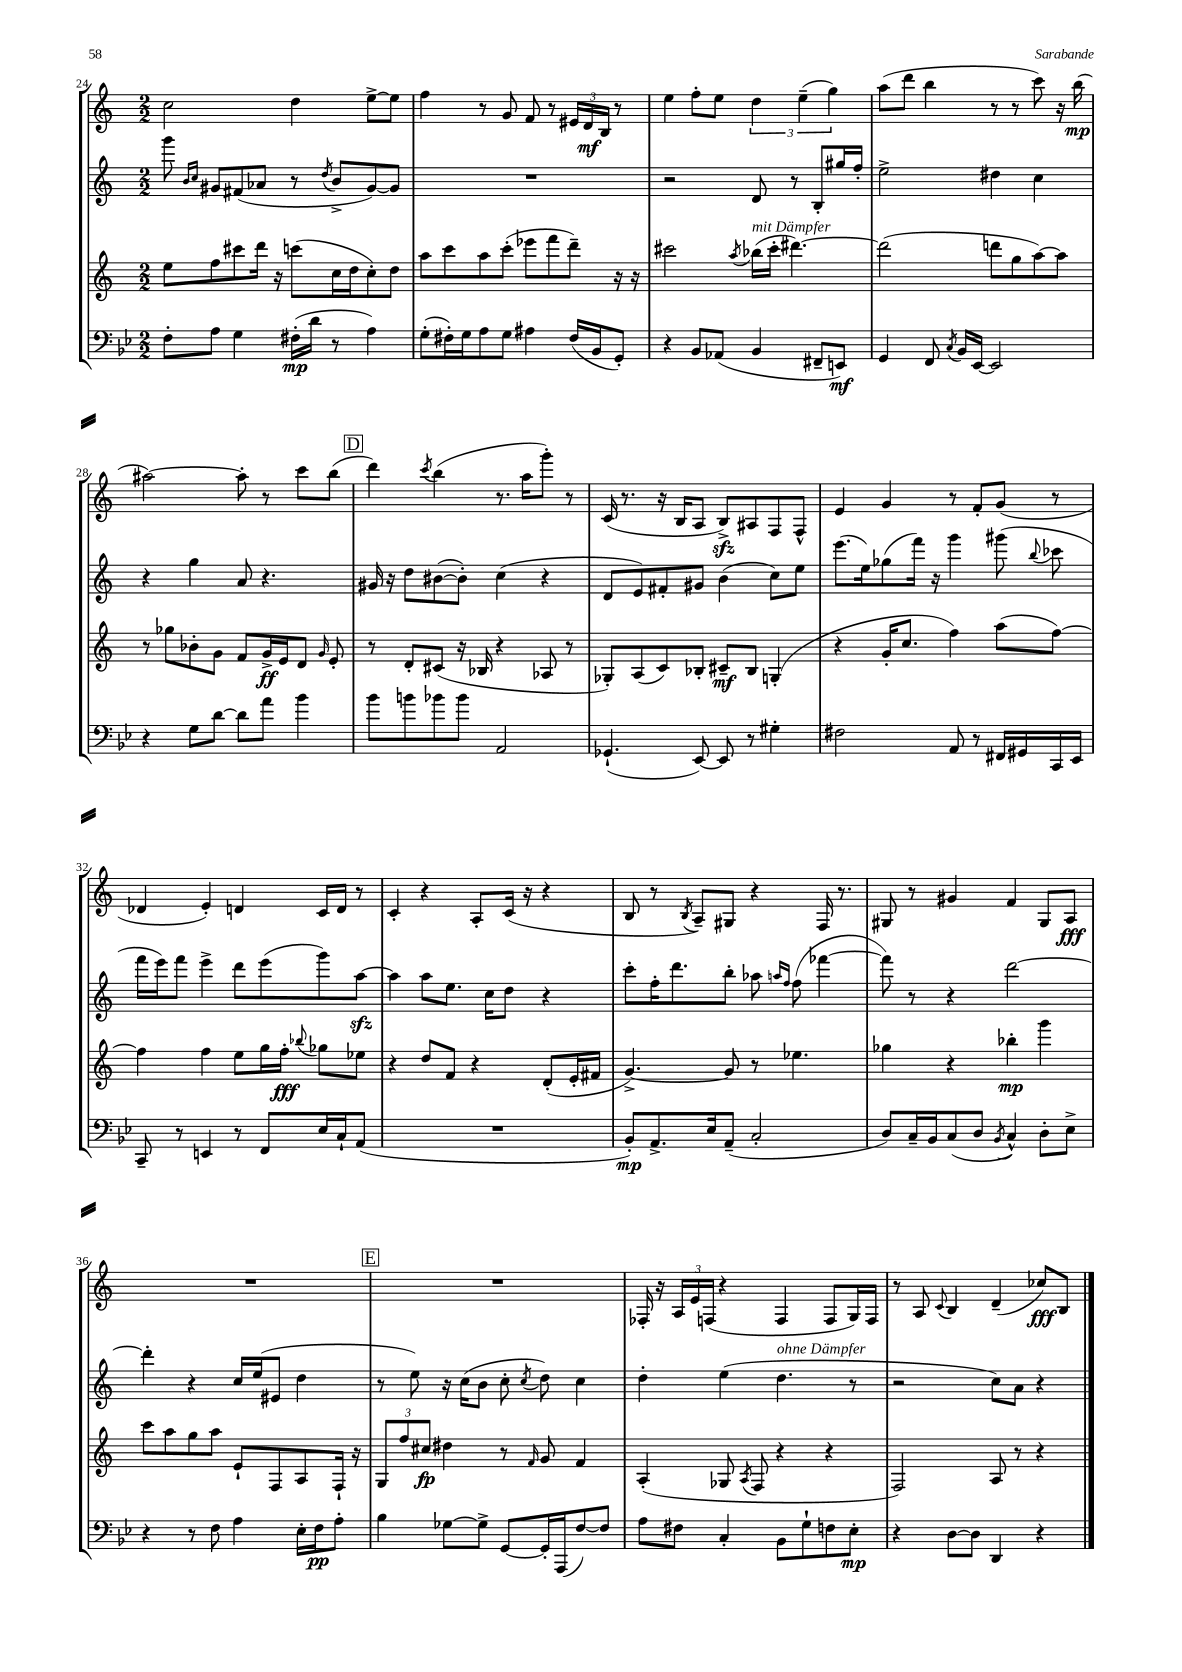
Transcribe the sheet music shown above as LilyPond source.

<<
\new StaffGroup <<
\new Staff = "s0" {
    \clef treble \key c \major \numericTimeSignature \time 2/2
    \autoBeamOff c''2 d''4 e''8[~-> e''8] |
    f''4 r8 g'8 f'8 r8 \tuplet 3/2 { eis'16[ d'16\mf b16] } r8 |
    e''4 f''8[-. e''8] \tuplet 3/2 { d''4 e''4--( g''4) } |
    a''8[( d'''8] b''4 r8 r8 c'''8) r16 b''16\mp( |
    ais''2~) ais''8-. r8 c'''8[ b''8]( |
    \mark \markup { \box "D" } d'''4) \acciaccatura { c'''8 } b''4( r8. a''16[ g'''8]-.) r8 |
    c'16( r8. r16 b16[ a8] b8[->\sfz) ais8 f8 f8]-^ |
    e'4 g'4 r8 f'8[-. g'8]( r8 |
    des'4 e'4-.) d'4 c'16[ d'16] r8 |
    c'4-. r4 a8[-. c'16]( r16 r4 |
    b8 r8 \acciaccatura { b8 } a8[--) gis8] r4 f16 r8. |
    gis8 r8 gis'4 f'4 gis8[ a8]\fff |
    R1 |
    \mark \markup { \box "E" } R1 |
    fes16-. r16 \tuplet 3/2 { a16[ e'16 f16]( } r4 f4 f8[ g16) f16] |
    r8 a8 \appoggiatura { c'8 } b4 d'4--( ces''8[\fff) b8] \bar "|." |
}
\new Staff = "s1" {
    \clef treble \key c \major \numericTimeSignature \time 2/2
    \autoBeamOff g'''8 \grace { b'16[ c''16] } gis'8[ fis'8( aes'8] r8 \acciaccatura { d''8 } b'8[-> gis'8~) gis'8] |
    R1 |
    r2 d'8 r8 b8[-. gis''16 f''16]-. |
    e''2-> dis''4 c''4 |
    r4 g''4 a'8 r4. |
    \mark \markup { \box "D" } gis'16 r16 d''8[ bis'8~( bis'8]-.) c''4( r4 |
    d'8[ e'8) fis'8-. gis'8] b'4( c''8[) e''8] |
    e'''8.[( e''16) ges''8( f'''16]) r16 g'''4 gis'''8( \appoggiatura { b''8 } ces'''8 |
    f'''16[ e'''16) f'''8] e'''4-> d'''8[ e'''8( g'''8) a''8]~\sfz |
    a''4 a''8[ e''8.] c''16[ d''8] r4 |
    c'''8[-. f''16-. d'''8. b''8]-. aes''8 \grace { a''16[ f''16] } f''8( fes'''4~ |
    fes'''8) r8 r4 d'''2~ |
    d'''4-. r4 c''16[ e''16( eis'8] d''4 |
    \mark \markup { \box "E" } r8 e''8) r16 c''16[( b'8] c''8-. \acciaccatura { c''8 } d''8) c''4 |
    d''4-. e''4( d''4.^\markup { \italic "ohne Dämpfer" } r8 |
    r2 c''8[) a'8] r4 \bar "|." |
}
\new Staff = "s2" {
    \clef treble \key c \major \numericTimeSignature \time 2/2
    \autoBeamOff e''8[ f''8 cis'''8 d'''16] r16 c'''8[( c''16 d''16 c''8-.) d''8] |
    a''8[ c'''8 a''8 c'''8]-.( ees'''8[ f'''8 d'''8]--) r16 r16 |
    cis'''2 \acciaccatura { a''8 } bes''16[^\markup { \italic "mit Dämpfer" }( cis'''16]-. dis'''4.~) |
    dis'''2( d'''8[ g''8 a''8~) a''8] |
    r8 ges''8[ bes'8-. g'8] f'8[ g'16->\ff e'16 d'8] \grace { g'16 } e'8-. |
    \mark \markup { \box "D" } r8 d'8[-. cis'8]( r16 bes16 r4 aes8 r8 |
    ges8[-.) a8( c'8) bes8]-. cis'8[--\mf bes8] g4-.( |
    r4 g'16[-. c''8.] f''4) a''8[( f''8]~) |
    f''4 f''4 e''8[ g''16 f''16]-.\fff \appoggiatura { bes''8 } ges''8[ ees''8] |
    r4 d''8[ f'8] r4 d'8[-.( e'16-. fis'16] |
    g'4.~->) g'8 r8 ees''4. |
    ges''4 r4 bes''4-.\mp g'''4 |
    c'''8[ a''8 g''8 a''8] e'8[-! f8 a8 f16]-! r16 |
    \mark \markup { \box "E" } \tuplet 3/2 { g8[ f''8 cis''8]\fp } dis''4 r8 \grace { f'16 } g'8 f'4 |
    a4-.( ges8 \acciaccatura { a8 } f8 r4 r4 |
    f2) a8 r8 r4 \bar "|." |
}
\new Staff = "s3" {
    \clef bass \key bes \major \numericTimeSignature \time 2/2
    \autoBeamOff f8[-. a8] g4 fis16[-.\mp( d'16] r8 a4) |
    g8[-.( fis16-.) g16 a8 g8] ais4 fis16[( bes,16 g,8]-.) |
    r4 bes,8[ aes,8]( bes,4 fis,8[-- e,8]\mf) |
    g,4 f,8 \acciaccatura { c8 } bes,16[ ees,16]~ ees,2 |
    r4 g8[ d'8]~ d'8[ a'8] bes'4 |
    \mark \markup { \box "D" } bes'8[ b'8 bes'8 bes'8] a,2 |
    ges,4.-!( ees,8~) ees,8 r8 gis4-. |
    fis2 a,8 r8 fis,16[ gis,16 c,16 ees,16] |
    c,8-- r8 e,4 r8 f,8[ ees16 c16-! a,8]( |
    R1 |
    bes,8[-.\mp) a,8.-> ees16 a,8]--( c2-. |
    d8[) c16-- bes,16 c8( d8] \acciaccatura { bes,8 } c4-^) d8[-. ees8]-> |
    r4 r8 f8 a4 ees16[-. f16\pp a8]-. |
    \mark \markup { \box "E" } bes4 ges8[~ ges8]-> g,8[~ g,16-. a,,16( f8~) f8] |
    a8[ fis8] c4-. bes,8[ g8-! f8 ees8]-.\mp |
    r4 d8[~ d8] d,4 r4 \bar "|." |
}
>>
>>
\layout { \context { \Score currentBarNumber = #24 } }
